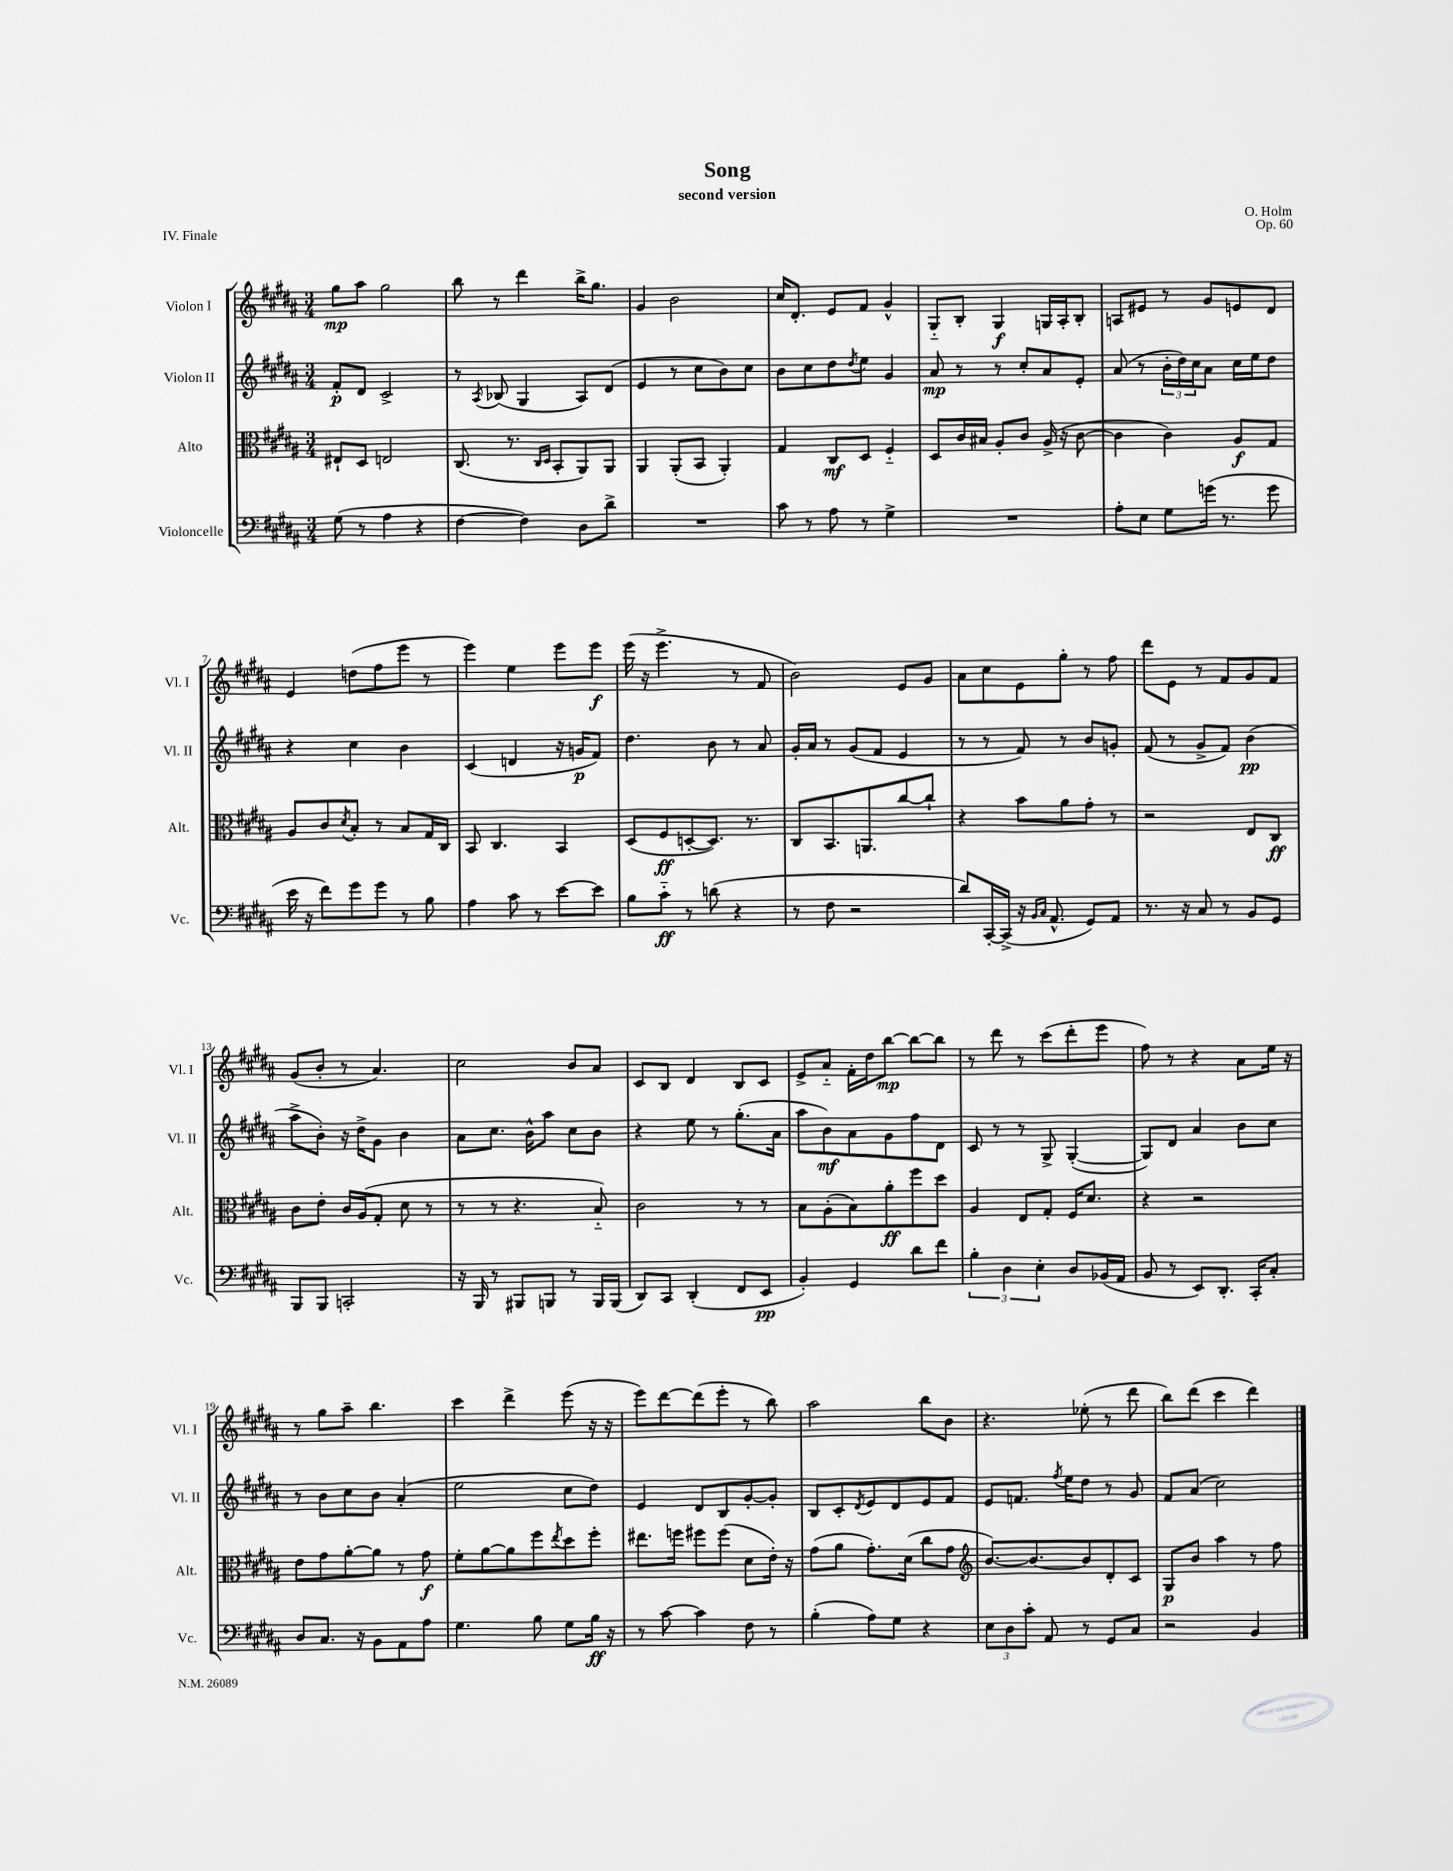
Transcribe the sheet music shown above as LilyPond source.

\header { title = "Song" composer = "O. Holm" subtitle = "second version" opus = "Op. 60" piece = "IV. Finale" }
<<
\new StaffGroup <<
\new Staff = "s0" \with { instrumentName = "Violon I" shortInstrumentName = "Vl. I" } {
    \clef treble \key b \major \numericTimeSignature \time 3/4
    gis''8\mp ais''8 gis''2 |
    b''8 r8 dis'''4 b''16-> gis''8. |
    gis'4 b'2 |
    cis''16 dis'8.-. e'8 fis'8 gis'4-^ |
    gis8-_ b8-. gis4\f g16 ais16-. b8-. |
    a8 eis'8 r8 gis'8 e'8 dis'8 |
    e'4 d''8( fis''8 e'''8 r8 |
    e'''4) e''4 e'''8 e'''8\f |
    e'''16( r16 e'''4.-> r8 fis'8 |
    b'2) e'8 gis'8 |
    ais'8 cis''8 e'8 gis''8-. r8 fis''8 |
    dis'''8 e'8 r8 fis'8 gis'8 fis'8 |
    gis'8( b'8-. r8 ais'4.) |
    cis''2 b'8 ais'8 |
    cis'8 b8 dis'4 b8 cis'8 |
    e'8-> ais'8-_ fis'16-. dis''16 b''8~\mp b''8~ b''8 |
    r8 dis'''8 r8 cis'''8( dis'''8-. e'''8 |
    fis''8) r8 r4 ais'8 e''16 r16 |
    r8 gis''8 ais''8-- b''4. |
    cis'''4 dis'''4-> e'''8( r16 r16 |
    e'''8) dis'''8~ dis'''8( e'''8-. r8 b''8) |
    ais''2 b''8 b'8 |
    r4. ees''8-.( r8 dis'''8 |
    b''8) dis'''8( cis'''4 dis'''4) \bar "|." |
}
\new Staff = "s1" \with { instrumentName = "Violon II" shortInstrumentName = "Vl. II" } {
    \clef treble \key b \major \numericTimeSignature \time 3/4
    fis'8-.\p dis'8 cis'2-> |
    r8 \acciaccatura { ais8 } bes8( gis4 ais8) dis'8( |
    e'4 r8 cis''8 b'8) cis''8 |
    b'8 cis''8 dis''8 \acciaccatura { dis''8 } e''8 gis'4 |
    ais'8\mp r8 r8 cis''8-. ais'8 e'8-. |
    ais'8( r8 \tuplet 3/2 { b'16-. dis''16) cis''16 } ais'8 cis''16 e''16 dis''8 |
    r4 cis''4 b'4 |
    cis'4( d'4 r16 g'16\p fis'8) |
    dis''4. b'8 r8 ais'8 |
    gis'16-. ais'16 r8 gis'8( fis'8 e'4 |
    r8 r8 fis'8) r8 b'8 g'8-. |
    fis'8( r8 gis'8-> fis'8) b'4\pp( |
    ais''8-> b'8-.) r16 dis''16-> gis'8 b'4 |
    ais'8 cis''8. b'16-^ ais''8 cis''8 b'8 |
    r4 e''8 r8 gis''8.-.( ais'16 |
    ais''8 b'8\mf) ais'8 gis'8 fis''8 dis'8 |
    cis'8 r8 r8 gis8-> gis4~-.( |
    gis8) dis'8 ais'4 b'8 cis''8 |
    r8 b'8 cis''8 b'8 ais'4-.( |
    e''2 cis''8 dis''8) |
    e'4 dis'8 b8 gis'8~-. gis'8-. |
    b8 cis'8-. \acciaccatura { dis'8 } e'8 dis'8 e'8 fis'8 |
    e'8 f'8. \acciaccatura { fis''8 } e''16 dis''8 r8 gis'8 |
    fis'8 ais'8( cis''2) \bar "|." |
}
\new Staff = "s2" \with { instrumentName = "Alto" shortInstrumentName = "Alt." } {
    \clef alto \key b \major \numericTimeSignature \time 3/4
    eis8-! dis8 e2 |
    cis8.( r8. \grace { cis16 dis16 } b,8-. ais,8) ais,8 |
    ais,4 ais,8-.( b,8 ais,4-.) |
    gis4 cis8\mf dis8 fis4-_ |
    dis8 cis'16 bis16 ais8-. cis'8 ais16->( r16 cis'8~ |
    cis'4 cis'4) ais8\f gis8 |
    ais8 cis'8 \acciaccatura { dis'8 } b8-. r8 b8 gis16 cis16 |
    b,8 cis4. b,4 |
    dis8( fis8\ff d8~-. d8.) r8. |
    cis8 b,8. a,8. cis''8~ cis''8-! |
    r4 b'8 ais'8 gis'8-. r8 |
    r2 e8 cis8\ff |
    cis'8 e'8-. cis'16 ais16( gis8-. dis'8 r8 |
    r8 r8 r4. b8-_) |
    cis'2 r8 r8 |
    b8 ais8-.( b8) ais'8-.\ff fis''8 dis''8 |
    ais4 e8 gis8-. fis16 dis'8. |
    r4 r2 |
    e'8 gis'8 ais'8~-. ais'8 r8 gis'8\f |
    fis'8-. ais'8~ ais'8 fis''8 \acciaccatura { e''8 } dis''8 fis''8-. |
    eis''8. f''16 fis''8 fis''8( dis'8 e'16-.) r16 |
    gis'8( ais'8 gis'8.-.) dis'16( cis''8 gis'8 |
    \clef treble b'8.~) b'8.~ b'8 dis'8-. cis'8 |
    gis8\p b'8 ais''4 r8 fis''8 \bar "|." |
}
\new Staff = "s3" \with { instrumentName = "Violoncelle" shortInstrumentName = "Vc." } {
    \clef bass \key b \major \numericTimeSignature \time 3/4
    gis8( r8 ais4 r4 |
    fis4~ fis4) dis8 dis'8-> |
    R2. |
    cis'8 r8 ais8 r8 gis4-> |
    R2. |
    ais8-. e8 gis8 g'16( r8. g'8 |
    e'16 r16 fis'8) gis'8 gis'8 r8 b8 |
    ais4 cis'8 r8 e'8~ e'8 |
    b8 cis'8-_\ff r8 d'8( r4 |
    r8 fis8 r2 |
    dis'8) cis,16~-. cis,16->( r16 \grace { b,16 cis16 } ais,8.-^ gis,8) ais,8 |
    r8. r16 cis8 r8 b,8 gis,8 |
    b,,8 b,,8 c,2-. |
    r16 b,,16 r8 bis,,8 b,,8 r8 b,,16 b,,16( |
    dis,8) cis,8 dis,4-.( fis,8 e,8\pp |
    b,4-.) gis,4 dis'8 fis'8 |
    \tuplet 3/2 { b4-. dis4 e4-. } dis8 bes,16( ais,16 |
    b,8 r8 e,8) dis,8.-. cis,16-. cis8-. |
    dis8 cis8. r16 b,8 ais,8 ais8 |
    gis4. b8 gis8 b16\ff r16 |
    r8 cis'8~ cis'4 fis8 r8 |
    b4-.( ais8) gis8 r4 |
    \tuplet 3/2 { e8 dis8 cis'8-. } ais,8 r8 gis,8 cis8 |
    r2 b,4 \bar "|." |
}
>>
>>
